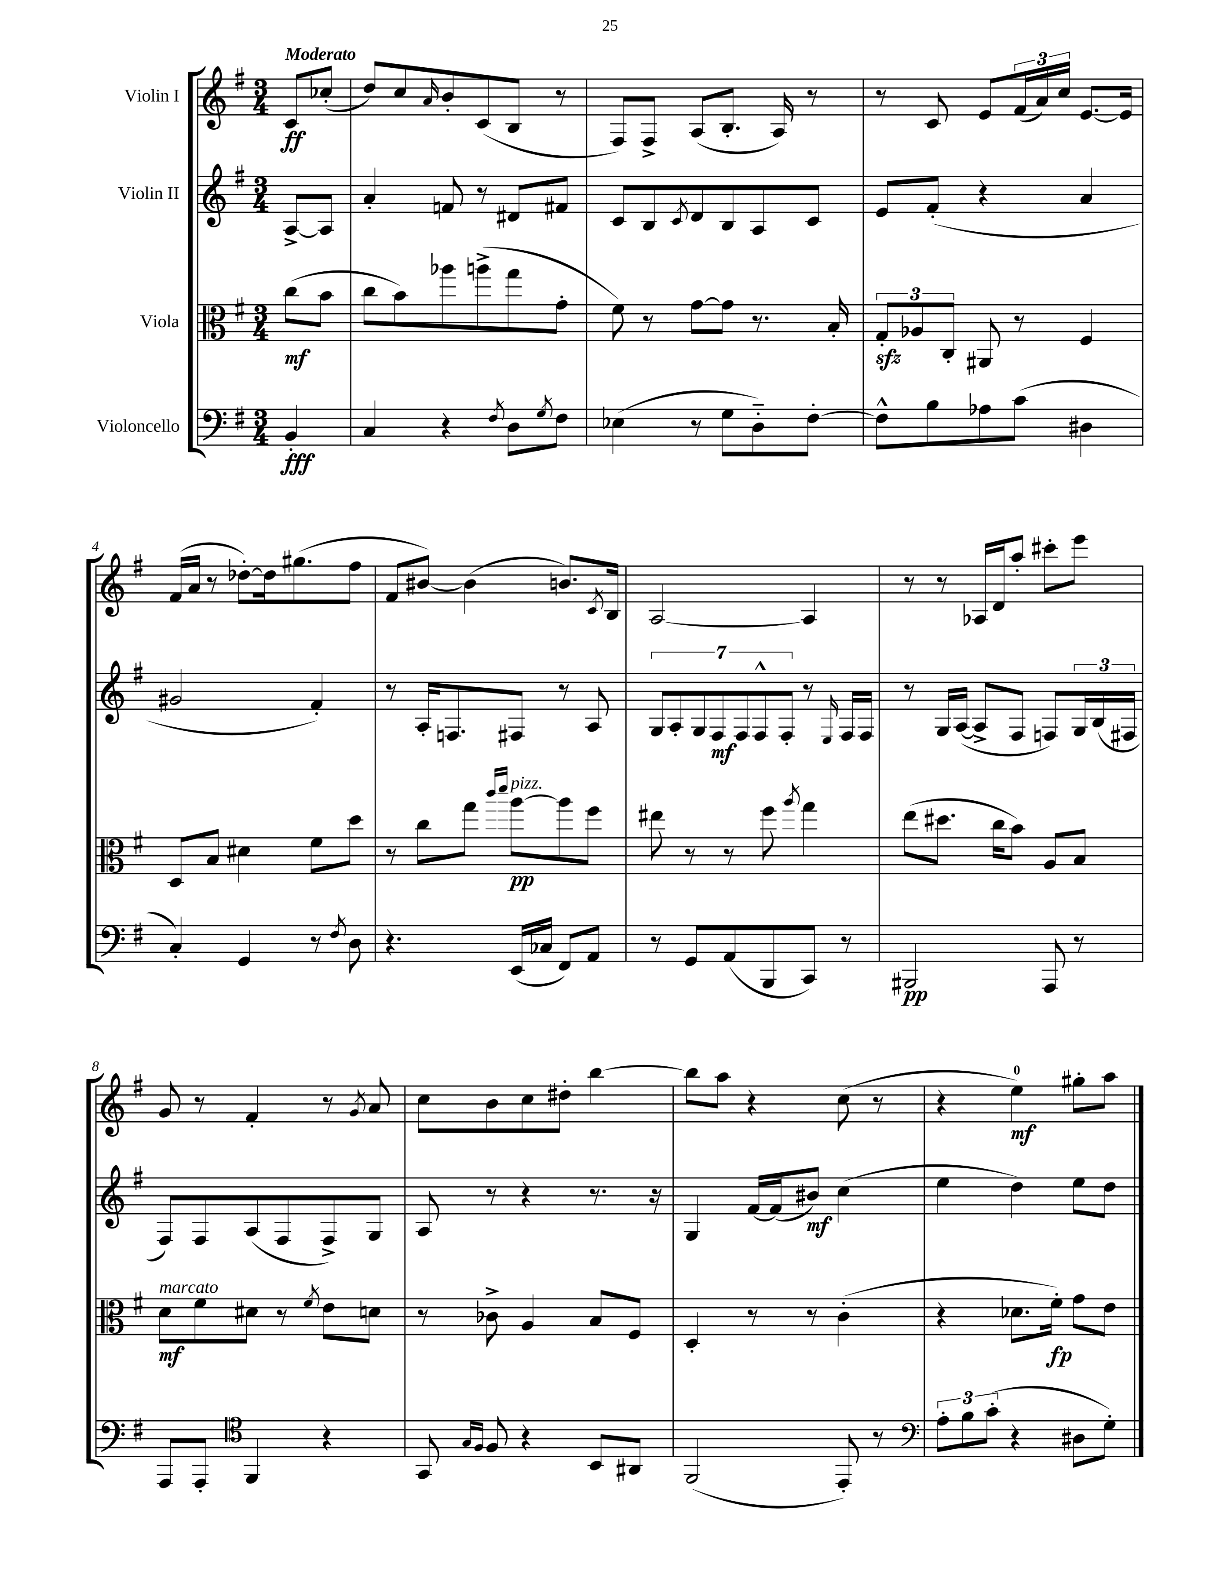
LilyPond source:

<<
\new StaffGroup <<
\new Staff = "s0" \with { instrumentName = "Violin I" } {
    \clef treble \key g \major \numericTimeSignature \time 3/4 \partial 4 \tempo "Moderato"
    c'8\ff ces''8-.( |
    d''8) c''8 \grace { a'16 } b'8-. c'8( b8 r8 |
    fis8) fis8-> a8( b8.-. a16) r8 |
    r8 c'8 e'8 \tuplet 3/2 { fis'16( a'16) c''16 } e'8.~ e'16 |
    fis'16( a'16 r8 des''8~-.) des''16 gis''8.( fis''8 |
    fis'8 bis'8~) bis'4( b'8.) \acciaccatura { c'8 } b16 |
    a2~ a4 |
    r8 r8 aes16 d'16 a''8-. cis'''8-. e'''8 |
    g'8 r8 fis'4-. r8 \acciaccatura { g'8 } a'8 |
    c''8 b'8 c''8 dis''8-. b''4~ |
    b''8 a''8 r4 c''8( r8 |
    r4 e''4-0\mf) gis''8-. a''8 \bar "|." |
}
\new Staff = "s1" \with { instrumentName = "Violin II" } {
    \clef treble \key g \major \numericTimeSignature \time 3/4 \partial 4
    a8~-> a8 |
    a'4-. f'8 r8 dis'8 fis'8 |
    c'8 b8 \acciaccatura { c'8 } d'8 b8 a8 c'8 |
    e'8 fis'8-.( r4 a'4 |
    gis'2 fis'4-.) |
    r8 a16-. f8. fis8 r8 a8 |
    \tuplet 7/4 { g8 a8-. g8 fis8\mf fis8 fis8-^ fis8-. } r8 \grace { e16 } fis16 fis16 |
    r8 g16 a16~( a8-> fis8 f8) \tuplet 3/2 { g16 b16( fis16 } |
    fis8) fis8 a8( fis8 fis8->) g8 |
    a8 r8 r4 r8. r16 |
    g4 fis'16~ fis'16( bis'8\mf) c''4( |
    e''4 d''4) e''8 d''8 \bar "|." |
}
\new Staff = "s2" \with { instrumentName = "Viola" } {
    \clef alto \key g \major \numericTimeSignature \time 3/4 \partial 4
    c''8\mf( b'8 |
    c''8 b'8) aes''8 a''8->( g''8 g'8-. |
    fis'8) r8 g'8~ g'8 r8. b16-. |
    \tuplet 3/2 { g8-.\sfz aes8 c8-. } ais,8 r8 fis4 |
    d8 b8 dis'4 fis'8 d''8 |
    r8 c''8 g''8 \grace { c'''16 d'''16 } a''8~\pp^\markup { \italic "pizz." } a''8 fis''8 |
    eis''8 r8 r8 fis''8 \acciaccatura { a''8 } g''4 |
    e''8( dis''8. c''16 b'8) a8 b8 |
    d'8\mf^\markup { \italic "marcato" } fis'8 dis'8 r8 \acciaccatura { fis'8 } e'8 d'8 |
    r8 ces'8-> a4 b8 fis8 |
    d4-. r8 r8 c'4-.( |
    r4 des'8. fis'16-.\fp) g'8 e'8 \bar "|." |
}
\new Staff = "s3" \with { instrumentName = "Violoncello" } {
    \clef bass \key g \major \numericTimeSignature \time 3/4 \partial 4
    b,4-.\fff |
    c4 r4 \acciaccatura { fis8 } d8 \acciaccatura { g8 } fis8 |
    ees4( r8 g8 d8-_) fis8~-. |
    fis8-^ b8 aes8 c'8( dis4 |
    c4-.) g,4 r8 \acciaccatura { fis8 } d8 |
    r4. e,16( ces16 fis,8) a,8 |
    r8 g,8 a,8( b,,8 c,8) r8 |
    bis,,2\pp a,,8 r8 |
    a,,8 a,,8-. \clef tenor fis,4 r4 |
    g,8 \grace { g16 fis16 } fis8 r4 b,8 ais,8 |
    fis,2( e,8-.) r8 |
    \clef bass \tuplet 3/2 { a8-. b8 c'8-.( } r4 dis8 g8-.) \bar "|." |
}
>>
>>
